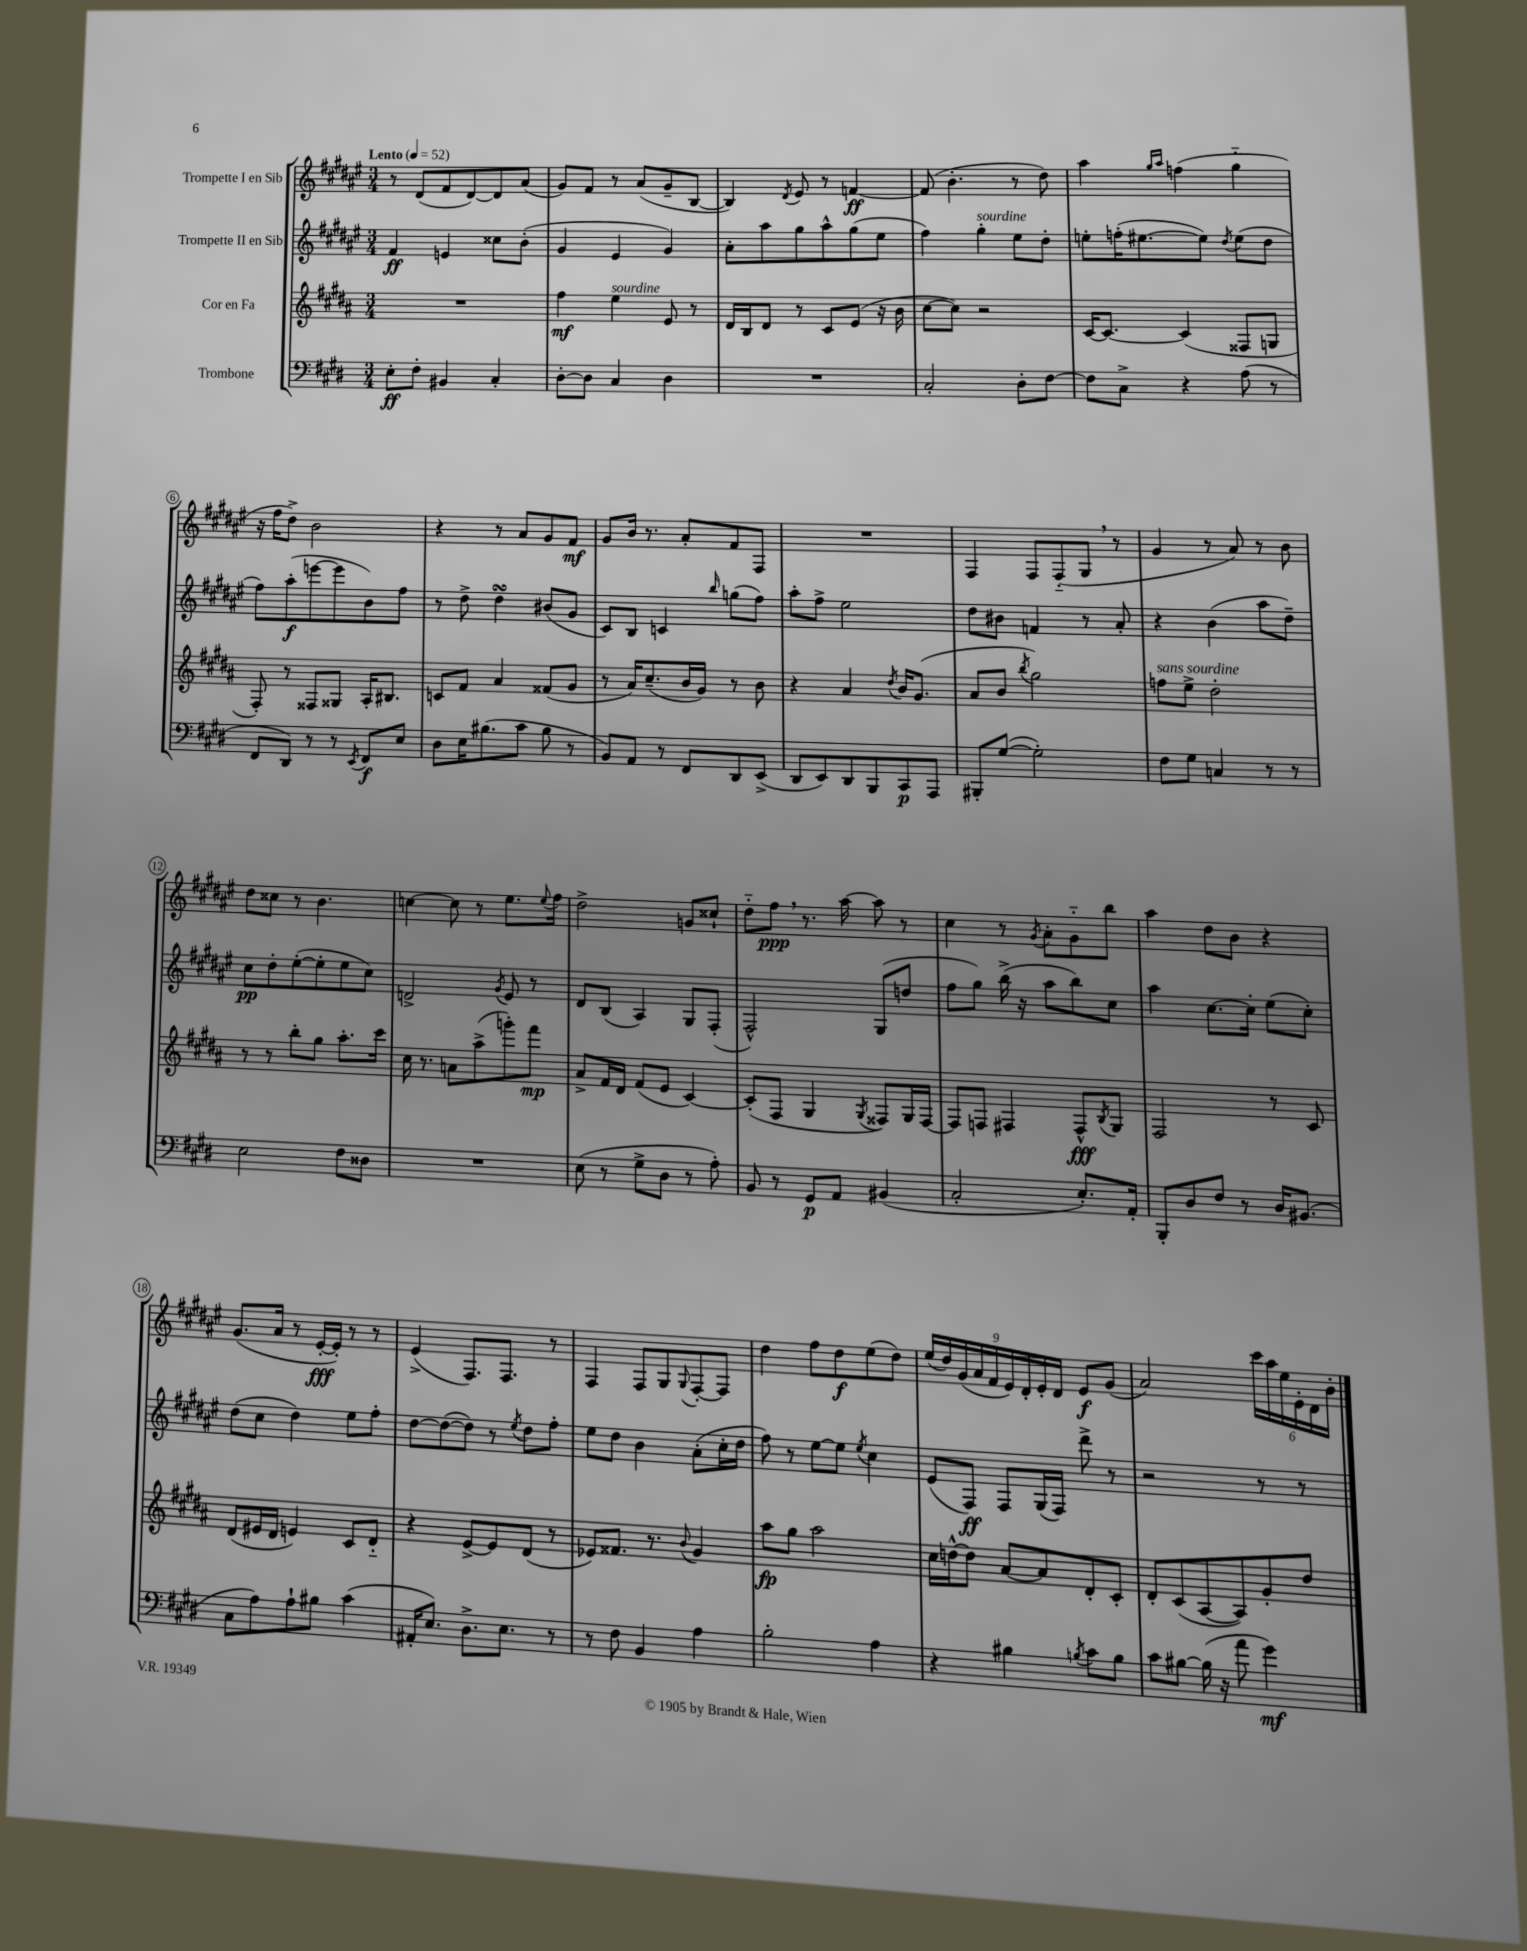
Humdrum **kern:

**kern	**kern	**kern	**kern
*staff4	*staff3	*staff2	*staff1
*clefF4	*clefG2	*clefG2	*clefG2
*k[f#c#g#d#]	*k[f#c#g#d#a#]	*k[f#c#g#d#a#e#]	*k[f#c#g#d#a#e#]
*M3/4	*M3/4	*M3/4	*M3/4
*MM52	*MM52	*MM52	*MM52
8E'\L	2.r	4f#/	8r
8F#'\J	.	.	(8d#/L
4BB#/	.	4e/	8f#/
.	.	.	[8d#/)
4C#'/	.	8cc##\L	8d#/]
.	.	(8b'\J	(8a#/J
=	=	=	=
[8D#'\L	4ff#\	4g#/	8g#/L)
8D#\]J	.	.	8f#/J
4C#/	4ee\	4e#/	8r
.	.	.	(8a#/L
4D#\	8e/	4g#/)	8g#~/
.	8r	.	[8B/J
=	=	=	=
2.r	16d#/LL	8a#'\L	4B/])
.	16B/J	.	.
.	8d#/J	8aa#\	.
.	.	.	8qd#/
.	8r	8gg#\	8e#/
.	8c#/L	8aa#^^\	8r
.	(8e/J	(8gg#\	[4f/
.	16r	8ee#\J	.
.	16b\	.	.
=	=	=	=
2C#'/	[8cc#\L	4ff#\)	(8f/]
.	8cc#\]J)	.	4.b'\
.	2r	4gg#'\	.
8D#'\L	.	8ee#\L	8r
[8F#\J	.	8dd#'\J	8dd#\)
=	=	=	=
8F#\]L	[16c#/LK	8ee'\L	4aa#\
.	8.c#/_J	.	.
8C#^\J	.	(16ff'\K	.
.	.	[8.ee#\	.
.	.	.	16qqgg#/LL
.	.	.	16qqaa#/JJ
4r	(4c#/]	.	(4ff\
.	.	8ee#\]J)	.
.	.	8qdd#/	.
(8A\	8F##/L	(8ee#\L	4gg#'~\
8r	8G/J	8dd#\J	.
=	=	=	=
8FF#/L	8F#'/)	8ff#\L)	16r
.	.	.	16ff#\LK
8DD#/J)	8r	(8aa#'\	8dd#^\J)
8r	8F##/L	[8eee\	2b\
8r	8G##/J	8eee\]	.
8qEE/	.	.	.
8FF#/L	16A#'/LK	8b\)	.
.	8.B#/J	.	.
8E/J	.	8ff#\J	.
=	=	=	=
8D#\L	8c/L	8r	4r
16E\K	8f#/J	8dd#^\	.
(8.B#\	.	.	.
.	4a#/	4dd#\	8r
8c#\J	.	.	8a#/L
8B#\	(8f##/L	(8b#/L	8g#/
8r	8g#/J	8g#/J	8f#/J
=	=	=	=
8BB/L)	8r	8c#/L)	8g#/L
8AA/J	16a#/LK)	8B/J	16b/Jk
.	(8.cc#~/	.	8.r
8r	.	4c/	.
8FF#/L	16b/L	.	8a#'/L
.	16g#/JJ)	.	.
.	.	16qqbb/	.
8DD#/	8r	(8gg\L	8f#/
(8EE^/J	8b\	8ff#\J)	8F#/J
=	=	=	=
8DD#/L	4r	8aa#'\L	2.r
8EE/)	.	8ff#^\J	.
8DD#/	4a#/	2ee#\	.
8BBB/	.	.	.
.	8qdd#/	.	.
8CC#/	16b/LK	.	.
.	(8.g#/J	.	.
8AAA/J	.	.	.
=	=	=	=
8BBB#'/L	8a#/L	8dd#\L	4F#/
([8G#/J	8b/J	8b#\J	.
.	8qbb/	.	.
2G#'\])	2gg#\)	4f/	8F#/L
.	.	.	(8F#'~/
.	.	8r	8G#/J
.	.	8a#'/	8r
=	=	=	=
8F#\L	8ff\L	4r	4g#/
8G#\J	8ee^\J	.	.
4C/	2dd#'\	(4b\	8r
.	.	.	8a#/)
8r	.	8aa#\L	8r
8r	.	8dd#~\J)	8b\
=	=	=	=
2E\	8r	8cc#\L	8dd#\L
.	8r	8dd#'\	8cc##\J
.	8bb'\L	([8ee#'\	8r
.	8gg#\J	8ee#'\]	4.b\
8F#\L	8.aa#'\L	8ee#\	.
8D##\J	.	8cc#\J)	.
.	16ccc#\Jk	.	.
=	=	=	=
2.r	16cc#\	2d^/	[4cc\
.	8.r	.	.
.	8a\L	.	8cc\]
.	(8aa#^\	.	8r
.	.	8qg#/	.
.	8ggg'\)	8e#/	8.ee#\L
.	8fff#\J	8r	.
.	.	.	8qqee#/
.	.	.	16ff#\Jk
=	=	=	=
(8E\	8a#^/L	8d#/L	2dd#^\
8r	16f#/L	(8B/J	.
.	16d#/JJ	.	.
8G#^\L	(8f#/L	4A#/)	.
8D#\J	8e/J	.	.
8r	[4c#/)	8G#/L	8g/L
8A'\)	.	(8F#'/J	8cc##`/J
=	=	=	=
8BB/	(8c#'/]L	2F#^^/)	8dd#'~\L
8r	8F#/J	.	8ff#\J
8GG#/L	4G#/	.	8.r
8AA/J	.	.	.
.	.	.	[16aa#\
.	8qG#/	.	.
(4BB#/	8F##/L)	(8G#/L	8aa#\]
.	16G#/L	8dd/J	8r
.	[16F##/JJ	.	.
=	=	=	=
2C#'/	8F##/]L	8ff#\L	4cc#\
.	8F/J	8gg#\J)	.
.	4F#/	(16bb^\	8r
.	.	16r	.
.	.	.	8qg#/
.	.	8aa#\L	8a#'\L
8.E'/L)	8F#^^/L	8bb\)	8g#'~\
.	8qB/	.	.
.	8G#/J	8cc#\J	8bb\J
16AA'/Jk	.	.	.
=	=	=	=
8BBB'/L	2F#/	4aa#\	4aa#\
8D#/	.	.	.
8F#/J	.	[8.cc#\L	8dd#\L
8r	.	.	8b\J
.	.	16cc#'\]Jk	.
16D#/LK	8r	(8ee#\L	4r
(8.BB#/J	.	.	.
.	8c#/	8cc#'\J)	.
=	=	=	=
8C#\L	(8d#/L	(8dd#\L	(8.g#/L
8A\)	16e#/L	8cc#\J	.
.	16d#/JJ	.	16a#/Jk
8A`\	4e/)	4dd#\)	8r
8B#\J	.	.	[16e#'/LL
.	.	.	16e#'/]JJ)
(4c#\	8c#/L	8ee#\L	8r
.	8d#'~/J	8ff#'\J	8r
=	=	=	=
16AA#'/LK	4r	[8dd#\L	(4e#^/
8.E/J)	.	.	.
.	.	(8dd#\_	.
8.D#^\L	[8e^/L	8dd#\]J)	8.F#/L)
.	8e/]	8r	.
8.E\J	.	.	8.F#/J
.	.	8qee#/	.
.	(8d#/J	8dd#\L	.
8r	8r	8ff#'\J	8r
=	=	=	=
8r	8e-/L)	8ee#\L	4F#/
8F#\	8.f##/J	8dd#\J	.
4BB/	.	4b\	8F#/L
.	8.r	.	.
.	.	.	8G#/
.	8qqb/	.	8qqG#/
4A\	4g#/	(8a#'\L	[8F#'/
.	.	16cc#'\L	8F#/]J
.	.	16dd#\JJ	.
=	=	=	=
2B'\	8aa#\L	8ff#\)	4dd#\
.	8gg#\J	8r	.
.	2aa#\	[8ee#\L	8ff#\L
.	.	8ee#\]J	8dd#\
.	.	8qee#/	.
4A\	.	4cc#\	(8ee#\
.	.	.	8dd#\J)
=	=	=	=
4r	16cc#\LL	(8e#/L	(18ee#/LL
.	.	.	18dd#/)
.	[16dd^^\J	.	.
.	.	.	(18g#/
.	8dd\]J	8F#/J)	.
.	.	.	18a#/
.	.	.	18f#/
4B#\	[8a#/L	8F#/L	.
.	.	.	18e#/)
.	.	.	18d#'/
.	8a#/]	(16G#/L	.
.	.	.	18e#'/
.	.	16F#/JJ)	.
.	.	.	18d#/JJ
8qB/	.	.	.
8c#\L	8d#'/	8ddd#^\	8e#/L
8B\J	8c#'/J	8r	(8g#/J
=	=	=	=
8c#\L	8d#'/L	2r	2a#/)
[8B#\J	(8c#/	.	.
(16B#\]	[8A#/	.	.
16r	.	.	.
8a\	8A#/])	.	.
4g#\)	8g#'/	8r	24ccc#\LL
.	.	.	24aa#\
.	.	.	24ee#\
.	8dd#/J	8r	24e#'\
.	.	.	24d#\
.	.	.	24b'\JJ
==	==	==	==
*-	*-	*-	*-
